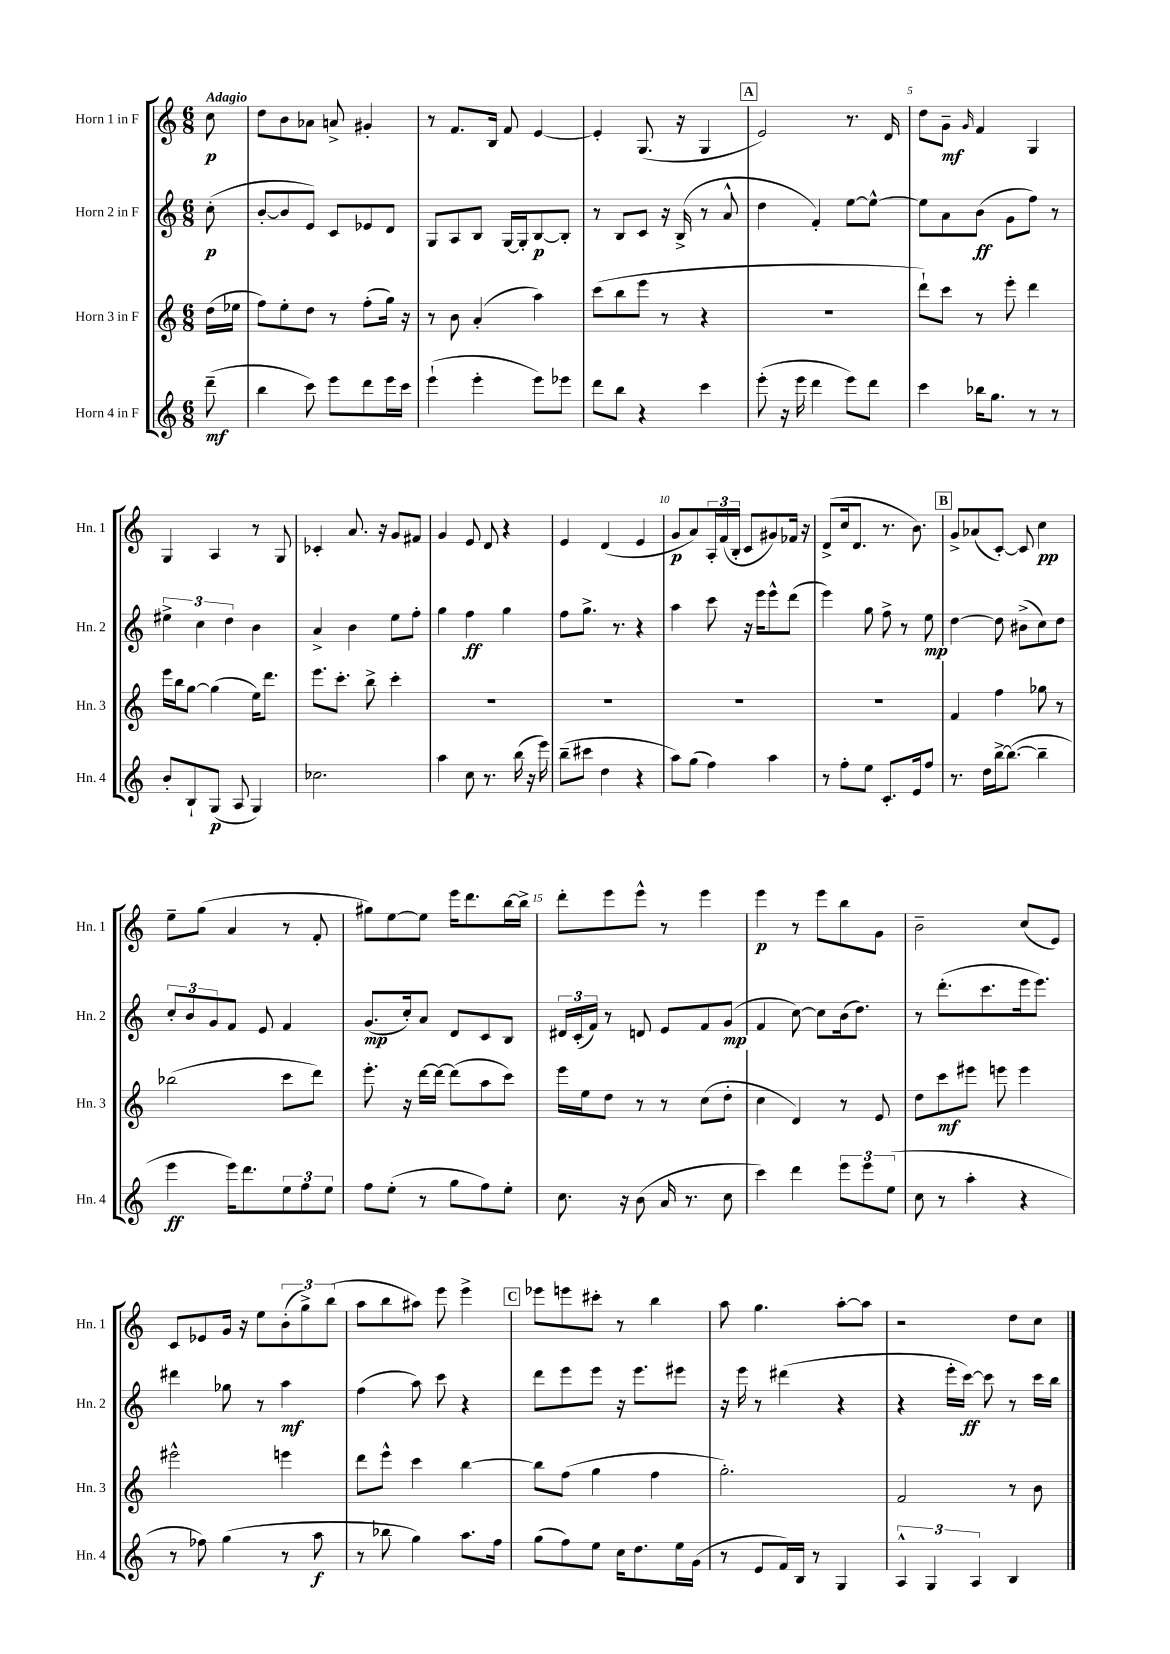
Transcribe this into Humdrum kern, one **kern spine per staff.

**kern	**dynam	**kern	**dynam	**kern	**dynam	**kern	**dynam
*part4	*part4	*part3	*part3	*part2	*part2	*part1	*part1
*staff4	*staff4	*staff3	*staff3	*staff2	*staff2	*staff1	*staff1
*I"Horn 4 in F	*	*I"Horn 3 in F	*	*I"Horn 2 in F	*	*I"Horn 1 in F	*
*I'Hn. 4	*	*I'Hn. 3	*	*I'Hn. 2	*	*I'Hn. 1	*
*clefG2	*	*clefG2	*	*clefG2	*	*clefG2	*
*k[]	*	*k[]	*	*k[]	*	*k[]	*
*M6/8	*	*M6/8	*	*M6/8	*	*M6/8	*
=	=	=	=	=	=	=	=
!	!	!	!	!	!	!LO:TX:a:B:t=Adagio	!
(8ddd~\	mf	(16dd\LL	.	(8cc'\	p	8cc\	p
.	.	16ee-X\JJ	.	.	.	.	.
=1	=1	=1	=1	=1	=1	=1	=1
4bb\	.	8ff\L)	.	[8b'/L	.	8dd\L	.
.	.	8ee'\	.	8b/]	.	8b\	.
8ccc\)	.	8dd\J	.	8e/J)	.	8a-X\J	.
8eee\L	.	8r	.	8c/L	.	8an^/	.
8ddd\	.	(8ff'\L	.	8e-X/	.	4g#X'/	.
16eee\L	.	16gg\Jk)	.	8d/J	.	.	.
16ccc\JJ	.	16r	.	.	.	.	.
=2	=2	=2	=2	=2	=2	=2	=2
(4eee`\	.	8r	.	8G/L	.	8r	.
.	.	8b\	.	8A/	.	8.f/L	.
4eee'\	.	(4a'/	.	8B/J	.	.	.
.	.	.	.	.	.	16B/Jk	.
.	.	.	.	[16G/LL	.	8f/	.
.	.	.	.	16G'/J]	.	.	.
8eee\L)	.	4aa\)	.	[8B/	p	[4e/	.
8eee-X\J	.	.	.	8B'/J]	.	.	.
=3	=3	=3	=3	=3	=3	=3	=3
8ddd\L	.	(8ccc\L	.	8r	.	4e'/]	.
8bb\J	.	8bb\	.	8B/L	.	.	.
4r	.	8eee\J	.	8c/J	.	(8.G/	.
.	.	8r	.	16r	.	.	.
.	.	.	.	(16B^/	.	16r	.
4ccc\	.	4r	.	8r	.	4G/	.
.	.	.	.	8a^^/	.	.	.
!!LO:REH:place=s1:t=A
=4	=4	=4	=4	=4	=4	=4	=4
(8eee'\	.	2.r	.	4dd\	.	2e/)	.
16r	.	.	.	.	.	.	.
16eee\	.	.	.	.	.	.	.
4ddd\	.	.	.	4f'/)	.	.	.
8eee\L)	.	.	.	[8ee\L	.	8.r	.
8ddd\J	.	.	.	8ee^^\J_	.	.	.
.	.	.	.	.	.	16d/	.
=5	=5	=5	=5	=5	=5	=5	=5
4ccc\	.	8ddd`\L)	.	8ee\L]	.	8dd\L	.
.	.	8ccc\J	.	8a\	.	8g~\J	mf
.	.	.	.	.	.	16qqg/	.
16bb-X\KL	.	8r	.	(8b\J	ff	4f/	.
8.gg\J	.	.	.	.	.	.	.
.	.	8eee'\	.	8g\L	.	.	.
8r	.	4ddd\	.	8ff\J)	.	4G/	.
8r	.	.	.	8r	.	.	.
!!LO:LB:g=z
=6	=6	=6	=6	=6	=6	=6	=6
8b'/L	.	16eee\LL	.	6ee#X^\	.	4G/	.
.	.	16bb\J	.	.	.	.	.
8B`/	.	[8gg\J	.	.	.	.	.
.	.	.	.	6cc\	.	.	.
(8G/J	p	(4gg\]	.	.	.	4A/	.
.	.	.	.	6dd\	.	.	.
8A/	.	.	.	.	.	.	.
4G/)	.	16ee\KL)	.	4b\	.	8r	.
.	.	8.ddd\J	.	.	.	.	.
.	.	.	.	.	.	8G/	.
=7	=7	=7	=7	=7	=7	=7	=7
2.cc-X\	.	8.eee\L	.	4a^/	.	4c-X'/	.
.	.	8.ccc'\J	.	.	.	.	.
.	.	.	.	4b\	.	8.a/	.
.	.	8bb^\	.	.	.	.	.
.	.	.	.	.	.	16r	.
.	.	4ccc'\	.	8ee\L	.	8g/L	.
.	.	.	.	8ff'\J	.	8f#X/J	.
=8	=8	=8	=8	=8	=8	=8	=8
4aa\	.	2.r	.	4gg\	.	4g/	.
8cc\	.	.	.	4ff\	ff	8e/	.
8.r	.	.	.	.	.	8d/	.
.	.	.	.	4gg\	.	4r	.
(16bb\	.	.	.	.	.	.	.
16r	.	.	.	.	.	.	.
16eee\)	.	.	.	.	.	.	.
=9	=9	=9	=9	=9	=9	=9	=9
(8bb~\L	.	2.r	.	8ff\L	.	4e/	.
8ccc#X\J	.	.	.	8.gg^\J	.	.	.
4dd\	.	.	.	.	.	(4d/	.
.	.	.	.	8.r	.	.	.
4r	.	.	.	4r	.	4e/	.
=10	=10	=10	=10	=10	=10	=10	=10
8aa\L)	.	2.r	.	4aa\	.	8g/L	p
(8gg\J	.	.	.	.	.	8a/)	.
4ff\)	.	.	.	8ccc\	.	24A'/L	.
.	.	.	.	.	.	(24f/	.
.	.	.	.	.	.	24B'/JJ	.
.	.	.	.	16r	.	8c/L	.
.	.	.	.	16eee\KL	.	.	.
4aa\	.	.	.	8eee^^\	.	8g#X/)	.
.	.	.	.	(8ddd\J	.	16f-X/Jk	.
.	.	.	.	.	.	16r	.
=11	=11	=11	=11	=11	=11	=11	=11
8r	.	2.r	.	4eee\)	.	(8d^/L	.
8ff'\L	.	.	.	.	.	16cc/k	.
.	.	.	.	.	.	8.d/J	.
8ee\J	.	.	.	8gg\	.	.	.
8.c'/L	.	.	.	8ff^\	.	8.r	.
.	.	.	.	8r	.	.	.
16e/k	.	.	.	.	.	8.b\)	.
8ff/J	.	.	.	8ee\	mp	.	.
!!LO:REH:place=s1:t=B
=12	=12	=12	=12	=12	=12	=12	=12
8.r	.	4f/	.	[4dd\	.	8g^/L	.
.	.	.	.	.	.	(8a-X/	.
16dd\LL	.	.	.	.	.	.	.
[16bb^\J	.	4ff\	.	8dd\]	.	[8c'/J)	.
(8.bb\J_	.	.	.	.	.	.	.
.	.	.	.	(8b#X^\L	.	8c/]	.
4bb~\]	.	8gg-X\	.	8cc\)	.	4cc\	pp
.	.	8r	.	8dd\J	.	.	.
!!LO:LB:g=z
=13	=13	=13	=13	=13	=13	=13	=13
4eee\	ff	(2bb-X\	.	12cc'/L	.	8ee~\L	.
.	.	.	.	12b/	.	.	.
.	.	.	.	.	.	(8gg\J	.
.	.	.	.	12g/	.	.	.
16eee\KL)	.	.	.	8f/J	.	4a/	.
8.ddd\	.	.	.	.	.	.	.
.	.	.	.	8e/	.	.	.
12ee\	.	8ccc\L	.	4f/	.	8r	.
12ff\	.	.	.	.	.	.	.
.	.	8ddd\J)	.	.	.	8f'/	.
12ee\J	.	.	.	.	.	.	.
=14	=14	=14	=14	=14	=14	=14	=14
8ff\L	.	8.eee'\	.	(8.g/L	mp	8gg#X\L)	.
(8ee'\J	.	.	.	.	.	[8ee\	.
.	.	16r	.	16cc'/k)	.	.	.
8r	.	[16ddd\LL	.	8a/J	.	8ee\J]	.
.	.	16ddd\JJ_	.	.	.	.	.
8gg\L	.	(8ddd\L]	.	8d/L	.	16eee\KL	.
.	.	.	.	.	.	8.ddd\	.
8ff\)	.	8aa\	.	8c/	.	.	.
8ee'\J	.	8ccc\J)	.	8B/J	.	[16bb\L	.
.	.	.	.	.	.	16bb^\JJ]	.
=15	=15	=15	=15	=15	=15	=15	=15
8.cc\	.	16eee\LL	.	24d#X/LL	.	8ddd'\L	.
.	.	.	.	(24c'/	.	.	.
.	.	16ee\J	.	.	.	.	.
.	.	.	.	24f/JJ)	.	.	.
.	.	8dd\J	.	8r	.	8eee\	.
16r	.	.	.	.	.	.	.
(8b\	.	8r	.	8dn/	.	8eee^^\J	.
16a/	.	8r	.	8e/L	.	8r	.
8.r	.	.	.	.	.	.	.
.	.	(8cc\L	.	8f/	.	4eee\	.
8cc\	.	8dd'\J	.	(8g/J	mp	.	.
=16	=16	=16	=16	=16	=16	=16	=16
4ccc\)	.	4cc\	.	4f/	.	4eee\	p
4ddd\	.	4d/)	.	[8cc\)	.	8r	.
.	.	.	.	8cc\L]	.	8eee\L	.
12eee\L	.	8r	.	(16b\k	.	8bb\	.
.	.	.	.	8.dd\J)	.	.	.
12eee\	.	.	.	.	.	.	.
.	.	8e/	.	.	.	8g\J	.
(12ee\J	.	.	.	.	.	.	.
=17	=17	=17	=17	=17	=17	=17	=17
8cc\	.	8dd\L	.	8r	.	2b~\	.
8r	.	8ccc\	mf	(8.ddd'\L	.	.	.
4aa'\	.	8eee#X\J	.	.	.	.	.
.	.	.	.	8.ccc\	.	.	.
.	.	8eeen\	.	.	.	.	.
4r	.	4eee\	.	16eee\k	.	(8cc/L	.
.	.	.	.	8.eee\J)	.	.	.
.	.	.	.	.	.	8e/J)	.
!!LO:LB:g=z
=18	=18	=18	=18	=18	=18	=18	=18
8r	.	2eee#X^^\	.	4ddd#X\	.	8c/L	.
8ff-X\)	.	.	.	.	.	8e-X/	.
(4gg\	.	.	.	8gg-X\	.	16g/Jk	.
.	.	.	.	.	.	16r	.
.	.	.	.	8r	.	8ee\L	.
8r	.	4eeen\	.	4aa\	mf	(12b'\	.
.	.	.	.	.	.	12gg^\)	.
8aa\	f	.	.	.	.	.	.
.	.	.	.	.	.	(12bb\J	.
=19	=19	=19	=19	=19	=19	=19	=19
8r	.	8ddd\L	.	(4ff\	.	8aa\L	.
8bb-X\	.	8eee^^\J	.	.	.	8bb\	.
4gg\)	.	4ccc\	.	8aa\)	.	8aa#X\J)	.
.	.	.	.	8ccc\	.	8eee\	.
8.aa\L	.	[4bb\	.	4r	.	4eee^\	.
16ff\Jk	.	.	.	.	.	.	.
!!LO:REH:place=s1:t=C
=20	=20	=20	=20	=20	=20	=20	=20
(8gg\L	.	8bb\L]	.	8ddd\L	.	8eee-X\L	.
8ff\)	.	(8ff\J	.	8eee\	.	8eeen\	.
8ee\J	.	4gg\	.	8eee\J	.	8ccc#X'\J	.
16cc\KL	.	.	.	16r	.	8r	.
8.dd\	.	.	.	8.eee\L	.	.	.
.	.	4ff\	.	.	.	4bb\	.
16ee\L	.	.	.	8eee#X\J	.	.	.
(16g\JJ	.	.	.	.	.	.	.
=21	=21	=21	=21	=21	=21	=21	=21
8r	.	2.gg'\)	.	16r	.	8aa\	.
.	.	.	.	16eee\	.	.	.
8e/L	.	.	.	8r	.	4.gg\	.
16f/L)	.	.	.	(4ddd#X\	.	.	.
16B/JJ	.	.	.	.	.	.	.
8r	.	.	.	.	.	.	.
4G/	.	.	.	4r	.	[8aa'\L	.
.	.	.	.	.	.	8aa\J]	.
=22	=22	=22	=22	=22	=22	=22	=22
6A^^/	.	2f/	.	4r	.	2r	.
6G/	.	.	.	.	.	.	.
.	.	.	.	16eee'\LL	.	.	.
.	.	.	.	[16ccc\JJ)	ff	.	.
6A/	.	.	.	.	.	.	.
.	.	.	.	8ccc\]	.	.	.
4B/	.	8r	.	8r	.	8dd\L	.
.	.	8b\	.	16ccc\LL	.	8cc\J	.
.	.	.	.	16bb\JJ	.	.	.
==	==	==	==	==	==	==	==
*-	*-	*-	*-	*-	*-	*-	*-
